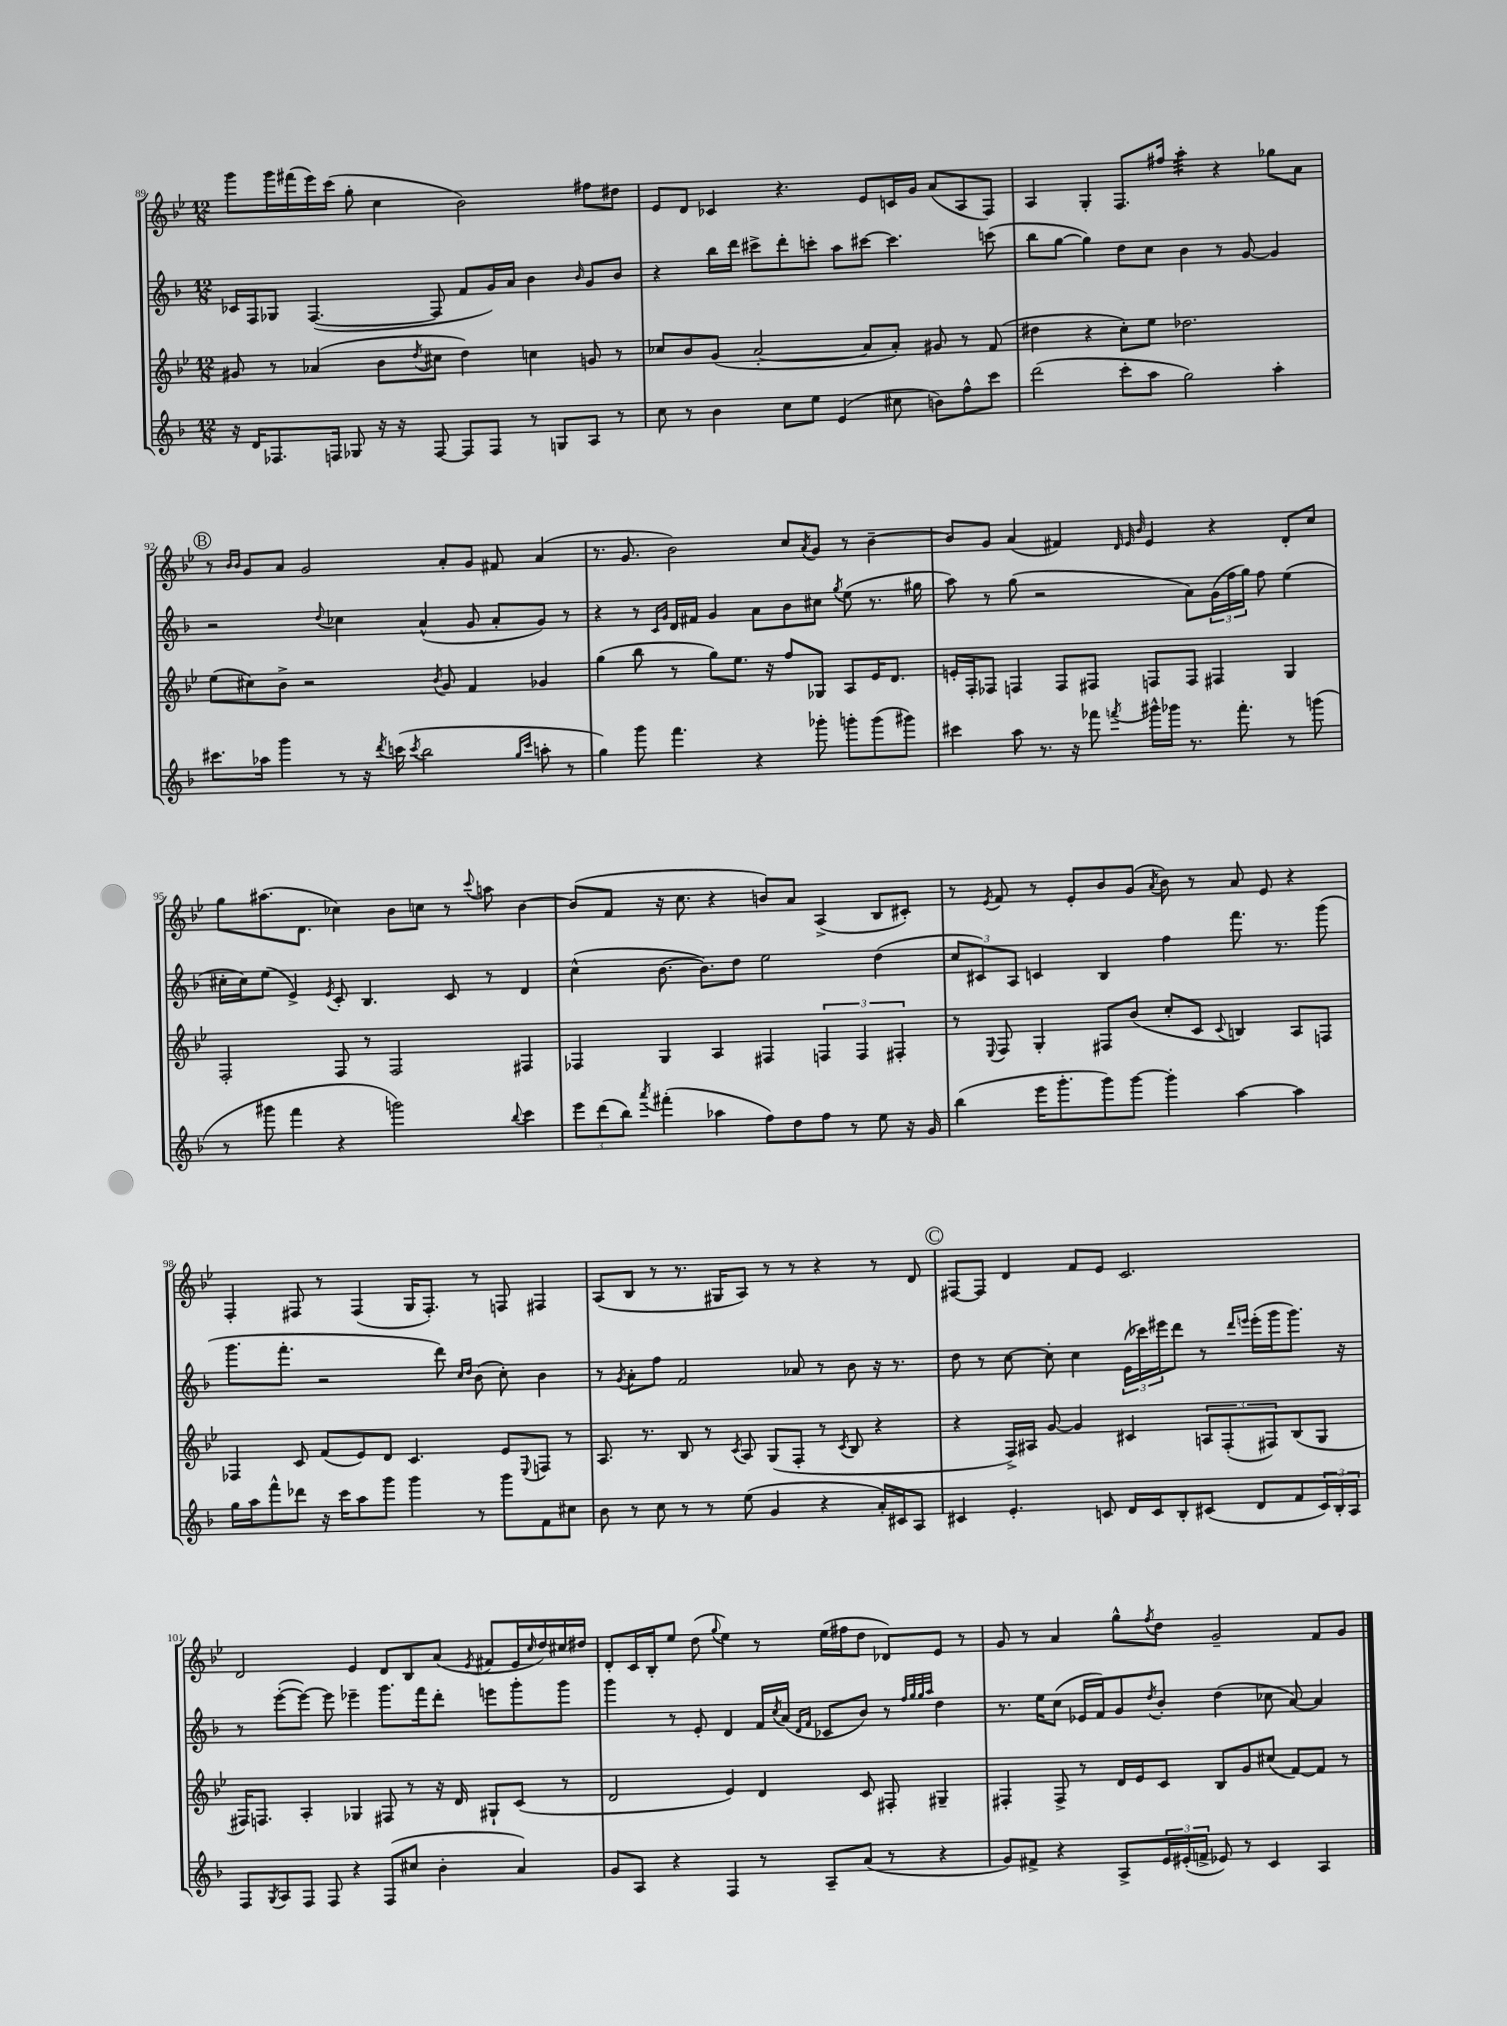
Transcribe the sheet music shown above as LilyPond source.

<<
\new StaffGroup <<
\new Staff = "s0" {
    \clef treble \key bes \major \numericTimeSignature \time 12/8
    g'''8 g'''16 fis'''16( ees'''16) c'''16( g''8-. c''4 bes'2) fis''8 dis''8 |
    ees'8 d'8 ces'4 r4. ees'8 c'16 g'16 a'8( a8 f8) |
    a4 g4-. f8. fis''16 a''4:32-. r4 ges''8 a'8 |
    \mark \markup { \circle "B" } r8 \grace { bes'16 bes'16 } g'8 a'8 g'2 a'8-. g'8 fis'8 a'4( |
    r8. g'8. bes'2) c''8 \acciaccatura { a'8 } g'8 r8 bes'4~-- |
    bes'8 g'8 a'4( fis'4) \grace { d'32 ees'32 bes'32 } ees'4 r4 d'8-. c''8 |
    g''8 ais''8.( d'8. ces''4) bes'8 c''8 r8 \appoggiatura { c'''8 } a''8 bes'4~ |
    bes'8( f'8 r16 c''8. r4 b'8) a'8 a4->( bes8 cis'8-.) |
    r8 \acciaccatura { ees'8 } f'8 r8 ees'8-. bes'8 g'8( \acciaccatura { a'8 } bes'8) r8 a'8 ees'8 r4 |
    f4-. fis8 r8 fis4( g16 fis8.-.) r8 f8 fis4 |
    a8( bes8 r8 r8. gis16 a8) r8 r8 r4 r8 d'8 |
    \mark \markup { \circle "C" } fis8~ fis8 d'4 f'8 ees'8 c'2. |
    d'2 ees'4 d'8 bes8 a'8( \acciaccatura { ees'8 } fis'8 ees'16 \grace { c''16 } d''16) cis''16 dis''16 |
    d'8-. c'16 bes16-. ees''8 d''8( \appoggiatura { g''8 } ees''4) r8 ees''16( fis''16 d''8 des'8) ees'8 r8 |
    g'8 r8 a'4 g''8-^ \acciaccatura { f''8 } d''8 g'2-- f'8 g'8 \bar "|." |
}
\new Staff = "s1" {
    \clef treble \key f \major \numericTimeSignature \time 12/8
    ces'16 f16 ges8 f4.~( f8 f'8 g'16) a'16 bes'4 \grace { bes'16 } g'8 bes'8 |
    r4 bes''16 d'''16 cis'''8-> d'''8-. c'''8-. a''8 cis'''8~ cis'''4. c'''8( |
    bes''8 g''8~ g''4) d''8 c''8 bes'4 r8 g'8~ g'4 |
    \mark \markup { \circle "B" } r2 \appoggiatura { d''8 } ces''4 a'4-^( g'8 a'8-. g'8) r8 |
    r4 r8 \grace { c'16 g'16 } d'16 fis'16 g'4 a'8 bes'8 cis''8 \acciaccatura { g''8 } e''8( r8. gis''16 |
    a''8) r8 g''8( r2 a'8) \tuplet 3/2 { g'16( f''16 g''16) } f''8 e''4( |
    cis''16-. cis''16) e''8( e'4->) \acciaccatura { e'8 } c'8-. bes4. c'8 r8 d'4 |
    c''4-^( bes'8.~ bes'8.) d''8 e''2 d''4( |
    \tuplet 3/2 { c''8 cis'8) a8 } c'4 bes4 f''4 f'''8. r8. g'''8( |
    g'''8. f'''8.-. r2 d'''8) \grace { c''16 d''16 } bes'8( c''8-.) bes'4 |
    r8 \acciaccatura { g'8 } a'8-. f''8 f'2 aes'8 r8 bes'8 r16 r8. |
    \mark \markup { \circle "C" } d''8 r8 c''8~ c''8-. c''4 \tuplet 3/2 { e'16( ces'''16) eis'''16 } d'''8 r8 \grace { d'''16 e'''16 } e'''16-.( g'''16 g'''8.) r16 |
    r8 e'''8~-.( e'''8~) e'''8 ees'''4-- g'''8. f'''16 d'''8-. e'''8 g'''8-. g'''8 |
    g'''4 r8 e'8-. d'4 f'16 \acciaccatura { c''8 } a'16( \grace { d'16 f'16 } ces'8 bes'8) r8 \grace { f''32 g''32 g''32 a''32 } d''4 |
    r8. e''16 c''8( ees'16 f'16) g'8 \acciaccatura { d''8 } bes'8-. d''4( ces''8 a'8~) a'4 \bar "|." |
}
\new Staff = "s2" {
    \clef treble \key bes \major \numericTimeSignature \time 12/8
    gis'8 r8 aes'4( bes'8 \acciaccatura { d''8 } cis''8 d''4) c''4 g'8 r8 |
    ces''8 bes'8 g'8( a'2~-. a'8 a'8-.) gis'8 r8 f'8( |
    dis''4 r4 c''8-.) ees''8 des''2. |
    \mark \markup { \circle "B" } ees''8( cis''8) bes'8-> r2 \acciaccatura { bes'8 } g'8 f'4 ges'4 |
    g''4( bes''8 r8 g''8) ees''8. r16 f''8 ges8 a8 ees'16 d'8. |
    e'16-. f16-. fes8 f4 f8 fis8 f8 f8 fis4 g4 |
    f2-. f8 r8 f2 fis4 |
    fes4 g4 a4 fis4 \tuplet 3/2 { f4 f4 fis4-. } |
    r8 \appoggiatura { ees8 } f8 g4-. fis8 bes'8( c''8-. c'8 \appoggiatura { c'8 } b4) a8 f8 |
    fes4 c'8 f'8( ees'8) d'8 c'4. ees'8 \appoggiatura { ees8 } f8 r8 |
    a8. r8. bes8 r8 \acciaccatura { c'8 } a8 g8( f8-. r8 \acciaccatura { c'8 } bes8 r4 |
    \mark \markup { \circle "C" } r4 f16->) ais16 g'8~ g'4 cis'4 \tuplet 3/2 { a8 f8-.( fis8) } bes8( g8 |
    fis16) f8. a4-. ges4 fis8 r8 r16 d'16 gis8-! c'8( r8 |
    d'2 ees'4) d'4 c'8 fis8-. gis4-- |
    fis4-. fis8-> r8 d'16 ees'16 c'8 bes8 g'8 cis''8( f'8~) f'8 r8 \bar "|." |
}
\new Staff = "s3" {
    \clef treble \key f \major \numericTimeSignature \time 12/8
    r16 d'16 fes8. f16 ges8 r16 r16 f8~ f8 f8 r8 g8 a8 r8 |
    c''8 r8 bes'4 c''8 e''8 e'4( cis''8 b'8) f''8-^ c'''8 |
    d'''2( c'''8-. a''8 g''2) a''4-. |
    \mark \markup { \circle "B" } cis'''8. aes''16 g'''4 r8 r16 \acciaccatura { d'''8 } c'''16( \acciaccatura { c'''8 } bes''2 \grace { g''16 c'''16 } a''8-. r8 |
    g''4) g'''8 f'''4. r4 ges'''8-. g'''8-. g'''8( gis'''8) |
    cis'''4 a''8 r8. r16 fes'''8 \acciaccatura { f'''8 } gis'''16-^ ges'''16 r8. f'''8.-. r8 g'''8( |
    r8 gis'''8 f'''4 r4 g'''2) \appoggiatura { bes''8 } c'''4 |
    \tuplet 3/2 { e'''8 d'''8( bes''8) } \acciaccatura { a'''8 } fis'''4-.( aes''4 f''8) d''8 f''8 r8 e''8 r16 g'16 |
    bes''4( e'''16 g'''8.-. g'''8) g'''8~ g'''4-. a''4~ a''4 |
    g''16 a''16 f'''8-^ des'''8 r16 c'''16 a''8 g'''8 g'''4 r8 g'''8 f'8 cis''8 |
    bes'8 r8 c''8 r8 r8 e''8( g'4 r4 a'16-.) cis'16 a8 |
    \mark \markup { \circle "C" } cis'4 e'4.-. c'8 d'16 c'16 bes8-. cis'8( d'8 f'8 \tuplet 3/2 { cis'16) bes16-. a16 } |
    f8 \acciaccatura { g8 } a8 f8 f8 r4 f8( cis''8 bes'4-. a'4) |
    g'8 a8 r4 f4 r8 a8-- a'8( r8 r4 |
    g'8) fis'8-> r4 a8-> \tuplet 3/2 { e'16 eis'16-.( f'16-> } ees'8) r8 c'4 a4 \bar "|." |
}
>>
>>
\layout { \context { \Score currentBarNumber = #89 } }
